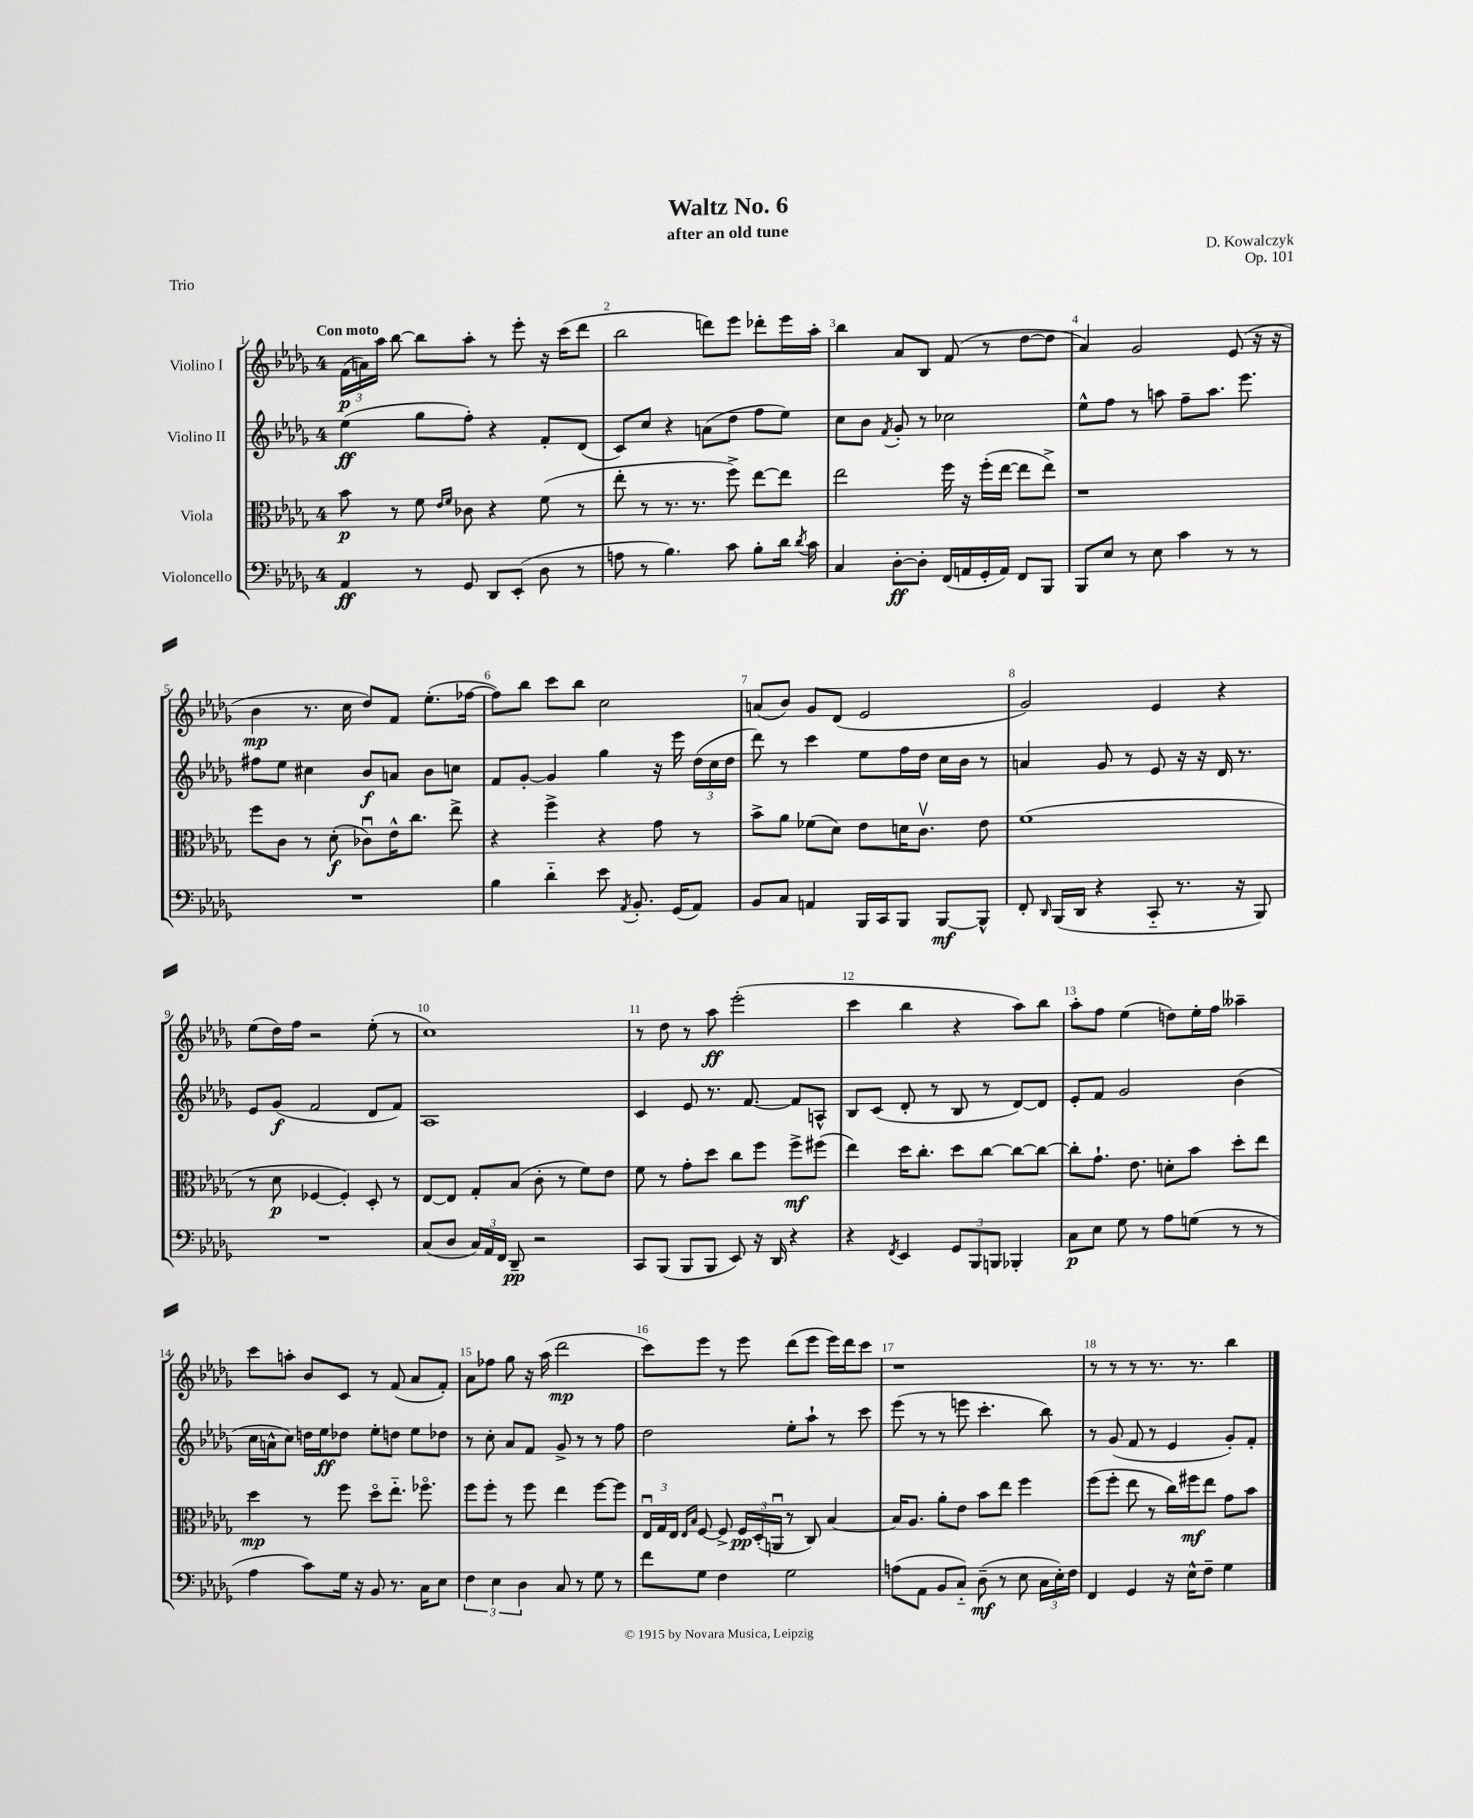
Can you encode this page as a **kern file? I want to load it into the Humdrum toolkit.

**kern	**dynam	**kern	**dynam	**kern	**dynam	**kern	**dynam
*part4	*part4	*part3	*part3	*part2	*part2	*part1	*part1
*staff4	*staff4	*staff3	*staff3	*staff2	*staff2	*staff1	*staff1
*I"Violoncello	*	*I"Viola	*	*I"Violino II	*	*I"Violino I	*
*clefF4	*	*clefC3	*	*clefG2	*	*clefG2	*
*k[b-e-a-d-g-]	*	*k[b-e-a-d-g-]	*	*k[b-e-a-d-g-]	*	*k[b-e-a-d-g-]	*
*M4/4	*	*M4/4	*	*M4/4	*	*M4/4	*
=1	=1	=1	=1	=1	=1	=1	=1
!	!	!	!	!	!	!LO:TX:a:B:t=Con moto	!
4AA-/	ff	8b-\	p	(4ee-\	ff	(24f\LL	p
.	.	.	.	.	.	24an\)	.
.	.	.	.	.	.	24aa-\JJ	.
.	.	8r	.	.	.	[8bb-\	.
8r	.	8f\	.	8gg-\L	.	8bb-\L]	.
.	.	16qqe-/LL	.	.	.	.	.
.	.	16qqf/JJ	.	.	.	.	.
8GG-/	.	8c-X\	.	8ff'\J)	.	8aa-'\J	.
8DD-/L	.	4r	.	4r	.	8r	.
(8EE-'/J	.	.	.	.	.	8eee-'\	.
8D-\	.	(8f\	.	8f'/L	.	16r	.
.	.	.	.	.	.	(16ccc\KL	.
8r	.	8r	.	(8d-/J	.	8ddd-\J	.
=2	=2	=2	=2	=2	=2	=2	=2
8An\	.	8ee-'\	.	8c/L)	.	2bb-\	.
8r	.	8r	.	8cc/J	.	.	.
4.B-\)	.	8.r	.	4r	.	.	.
.	.	8.r	.	.	.	.	.
.	.	.	.	(8an\L	.	8dddn\L)	.
8c\	.	8ff^\)	.	8dd-\J	.	8eee-\J	.
8B-'\L	.	[8ee-\L	.	8ff\L	.	8ddd-X'\L	.
16d-\Jk	.	8ee-\J]	.	8ee-\J)	.	16eee-\L	.
8qd-/	.	.	.	.	.	.	.
16c\	.	.	.	.	.	16aa-'\JJ	.
=3	=3	=3	=3	=3	=3	=3	=3
4C/	.	2ee-\	.	8cc\L	.	4bb-\	.
.	.	.	.	8b-\J	.	.	.
.	.	.	.	8qf/	.	.	.
[8D-'\L	ff	.	.	8g-'/	.	8a-/L	.
8D-'\J]	.	.	.	8r	.	8B-/J	.
(16FF/LL	.	16ff\	.	2cc-X\	.	(8f/	.
16AAn/	.	16r	.	.	.	.	.
16GG-'/	.	(16ff'\LL	.	.	.	8r	.
16AA/JJ)	.	[16ee-\JJ	.	.	.	.	.
8FF/L	.	8ee-\L]	.	.	.	[8dd-\L	.
8BBB-/J	.	8ee-^\J)	.	.	.	8dd-\J]	.
=4	=4	=4	=4	=4	=4	=4	=4
8BBB-/L	.	1r	.	8ee-^^\L	.	4a-/)	.
8E-/J	.	.	.	8ff\J	.	.	.
8r	.	.	.	8r	.	2g-/	.
8E-\	.	.	.	8aan\	.	.	.
4c\	.	.	.	8ff~\L	.	.	.
.	.	.	.	8.aa\J	.	.	.
8r	.	.	.	.	.	(8e-/	.
.	.	.	.	8.eee-\	.	.	.
8r	.	.	.	.	.	16r	.
.	.	.	.	.	.	16r	.
!!LO:LB:g=z
=5	=5	=5	=5	=5	=5	=5	=5
1r	.	8ff\L	.	8ff#X\L	.	4b-\	mp
.	.	8c\J	.	8ee-\J	.	.	.
.	.	8r	.	4cc#X\	.	8.r	.
.	.	(8d-'\	f	.	.	.	.
.	.	.	.	.	.	16cc\	.
.	.	8c-Xu\L)	.	8b-/L	f	8dd-/L)	.
.	.	16e-^^\K	.	8an/J	.	8f/J	.
.	.	8.cc\J	.	.	.	.	.
.	.	.	.	8b-\L	.	(8.ee-'\L	.
.	.	8ee-^\	.	8ccn\J	.	.	.
.	.	.	.	.	.	[16ff-X\Jk	.
=6	=6	=6	=6	=6	=6	=6	=6
4B-\	.	4r	.	8f/L	.	8ff-\L])	.
.	.	.	.	[8g-'/J	.	8bb-\J	.
4d-\	.	4ff^\	.	4g-/]	.	8ccc\L	.
.	.	.	.	.	.	8bb-\J	.
8e-\	.	4r	.	4gg-\	.	2cc\	.
8qAA-/	.	.	.	.	.	.	.
8.BB-'/	.	.	.	.	.	.	.
.	.	8g-\	.	16r	.	.	.
(16GG-/KL	.	.	.	16eee-\	.	.	.
8AA-/J)	.	8r	.	(24dd-\LL	.	.	.
.	.	.	.	24cc\	.	.	.
.	.	.	.	24dd-\JJ	.	.	.
=7	=7	=7	=7	=7	=7	=7	=7
8BB-/L	.	8b-^\L	.	8ddd-\)	.	(8an/L	.
8C/J	.	8a-\J	.	8r	.	8b-/J)	.
4AAn/	.	(8f-X\L	.	4ccc\	.	8g-/L	.
.	.	8d-\J)	.	.	.	(8d-/J	.
16BBB-/LL	.	8e-\L	.	8ee-\L	.	2e-/	.
16CC/J	.	.	.	.	.	.	.
8BBB-/J	.	16dn\K	.	16ff\L	.	.	.
.	.	8.cv\J	.	16dd-\JJ	.	.	.
[8BBB-/L	mf	.	.	16cc\LL	.	.	.
.	.	.	.	16b-\JJ	.	.	.
8BBB-^^/J]	.	8e-\	.	8r	.	.	.
=8	=8	=8	=8	=8	=8	=8	=8
8FF'/	.	(1f	.	4an/	.	2g-/)	.
16qqDD-/	.	.	.	.	.	.	.
(16BBB-/LL	.	.	.	.	.	.	.
16DD-/JJ	.	.	.	.	.	.	.
4r	.	.	.	8g-/	.	.	.
.	.	.	.	8r	.	.	.
8CC/	.	.	.	8e-/	.	4e-/	.
8.r	.	.	.	16r	.	.	.
.	.	.	.	16r	.	.	.
.	.	.	.	16d-/	.	4r	.
16r	.	.	.	8.r	.	.	.
8BBB-/)	.	.	.	.	.	.	.
!!LO:LB:g=z
=9	=9	=9	=9	=9	=9	=9	=9
1r	.	8r	.	8e-/L	.	(8ee-\L	.
.	.	8d-\	p	(8g-/J	f	16dd-\L)	.
.	.	.	.	.	.	16ff\JJ	.
.	.	[4F-X/	.	2f/	.	2r	.
.	.	4F-'/])	.	.	.	.	.
.	.	8D-'/	.	8d-/L	.	(8ee-'\	.
.	.	8r	.	8f/J)	.	8r	.
=10	=10	=10	=10	=10	=10	=10	=10
(8C/L	.	[8E-/L	.	1A-	.	1cc)	.
8D-/J	.	8E-/J]	.	.	.	.	.
24C/LL)	.	8G-'/L	.	.	.	.	.
24AA-/	.	.	.	.	.	.	.
24FF/JJ	.	.	.	.	.	.	.
8DD-~/	pp	(8B-/J	.	.	.	.	.
2r	.	8c'\	.	.	.	.	.
.	.	8r	.	.	.	.	.
.	.	8f\L)	.	.	.	.	.
.	.	8e-\J	.	.	.	.	.
=11	=11	=11	=11	=11	=11	=11	=11
8CC/L	.	8f\	.	4c/	.	8r	.
(8BBB-/J	.	8r	.	.	.	8dd-\	.
8BBB-/L	.	8g-'\L	.	8e-/	.	8r	.
8BBB-/J	.	8dd-\J	.	8.r	.	8aa-\	ff
8EE-/)	.	8cc\L	.	.	.	(2eee-'\	.
.	.	.	.	[8.f/	.	.	.
16r	.	8ff\J	.	.	.	.	.
16DD-/	.	.	.	.	.	.	.
4r	.	8ff^\L	mf	8f/L]	.	.	.
.	.	(8ff#X\J	.	8An^^/J	.	.	.
=12	=12	=12	=12	=12	=12	=12	=12
4r	.	4ee-\)	.	8B-/L	.	4ccc\	.
.	.	.	.	(8c/J	.	.	.
8qFF/	.	.	.	.	.	.	.
4EE-/	.	16dd-\KL	.	8d-'/	.	4bb-\	.
.	.	8.cc'\J	.	.	.	.	.
.	.	.	.	8r	.	.	.
12GG-/L	.	8dd-\L	.	8B-/	.	4r	.
12BBB-/	.	.	.	.	.	.	.
.	.	[8cc\J	.	8r	.	.	.
12BBBn/J	.	.	.	.	.	.	.
4BBB-X'/	.	8cc\L_	.	[8d-/L)	.	8aa-\L)	.
.	.	8cc\J_	.	8d-/J]	.	8bb-\J	.
=13	=13	=13	=13	=13	=13	=13	=13
8C\L	p	8cc'\L]	.	8e-'/L	.	8aa-'\L	.
8E-\J	.	8.g-`\J	.	8f/J	.	8ff\J	.
8G-\	.	.	.	2g-/	.	(4ee-\	.
.	.	8.e-\	.	.	.	.	.
8r	.	.	.	.	.	.	.
8A-\L	.	8dn'\L	.	.	.	8ddn\L)	.
(8Gn\J	.	8b-\J	.	.	.	16ee-'\L	.
.	.	.	.	.	.	16ff\JJ	.
8r	.	8dd-'\L	.	(4b-\	.	4aa--X~\	.
8r	.	8ee-\J	.	.	.	.	.
!!LO:LB:g=z
=14	=14	=14	=14	=14	=14	=14	=14
4A-\	.	4dd-\	mp	16cc\LL	.	8ccc\L	.
.	.	.	.	16an^^\J	.	.	.
.	.	.	.	8cc\J)	.	8aan'\J	.
8c\L)	.	8r	.	16ddn\LL	.	8b-/L	.
.	.	.	.	16ee-\J	ff	.	.
16G-\Jk	.	8ff\	.	8dd-X\J	.	8c/J	.
16r	.	.	.	.	.	.	.
8BB-/	.	8dd-\L	.	8ee-'\L	.	8r	.
8.r	.	8.ee-\J	.	8ddn\J	.	(8f/	.
.	.	.	.	8ee-\L	.	8a-/L	.
16C\KL	.	8.ff-X\	.	.	.	.	.
8E-\J	.	.	.	8dd-X\J	.	8f'/J)	.
=15	=15	=15	=15	=15	=15	=15	=15
6F\	.	8ff\L	.	8r	.	8a-\L	.
.	.	8ff'\J	.	8cc'\	.	8ff-X\J	.
6E-\	.	.	.	.	.	.	.
.	.	8r	.	8a-/L	.	8gg-\	.
6D-\	.	.	.	.	.	.	.
.	.	8ff\	.	8f/J	.	16r	.
.	.	.	.	.	.	(16aa-\	.
8C/	.	4ee-\	.	8g-^/	.	2ddd-\	mp
8r	.	.	.	8r	.	.	.
8G-\	.	[8ff\L	.	8r	.	.	.
8r	.	8ff\J]	.	8ff\	.	.	.
=16	=16	=16	=16	=16	=16	=16	=16
8f\L	.	24E-u/LL	.	2dd-\	.	8ccc\L)	.
.	.	24G-/	.	.	.	.	.
.	.	24E-/JJ	.	.	.	.	.
.	.	16qqE-/LL	.	.	.	.	.
.	.	16qqB-/JJ	.	.	.	.	.
8G-\J	.	[8F/	.	.	.	8eee-\J	.
4F\	.	8F^/]	.	.	.	8r	.
.	.	24F/LL	pp	.	.	8eee-\	.
.	.	(24D-'/	.	.	.	.	.
.	.	24AAnu/JJ	.	.	.	.	.
2G-\	.	8r	.	8ee-'\L	.	(8ddd-\L	.
.	.	8C/)	.	8aa-`\J	.	8eee-\J	.
.	.	[4B-/	.	8r	.	16eee-\LL)	.
.	.	.	.	.	.	16ddd-\J	.
.	.	.	.	8ccc\	.	8ccc\J	.
=17	=17	=17	=17	=17	=17	=17	=17
(8An\L	.	16B-/KL]	.	(8eee-\	.	1r	.
.	.	8.A-/J	.	.	.	.	.
8AA-\J	.	.	.	8r	.	.	.
8BB-/L	.	8a-'\L	.	8r	.	.	.
8C/J)	.	8e-\J	.	8eeen\	.	.	.
(8D-~\	mf	8b-\L	.	4.ccc'\	.	.	.
8r	.	8ee-\J	.	.	.	.	.
8E-\	.	4ff\	.	.	.	.	.
24C\LL	.	.	.	8bb-\)	.	.	.
24E-'\)	.	.	.	.	.	.	.
24F\JJ	.	.	.	.	.	.	.
=18	=18	=18	=18	=18	=18	=18	=18
4FF/	.	(8ff\L	.	8r	.	8r	.
.	.	8ff'\J	.	(8g-/	.	8r	.
4GG-/	.	8ee-\	.	8f/	.	8r	.
.	.	8r	.	8r	.	8.r	.
16r	.	16cc\LL)	.	4e-/	.	.	.
16E-^^\KL	.	16ff#X\J	mf	.	.	8.r	.
8F~\J	.	8ee-\J	.	.	.	.	.
4G-\	.	8g-\L	.	8g-'/L)	.	4bb-\	.
.	.	8b-\J	.	8f'/J	.	.	.
==	==	==	==	==	==	==	==
*-	*-	*-	*-	*-	*-	*-	*-
